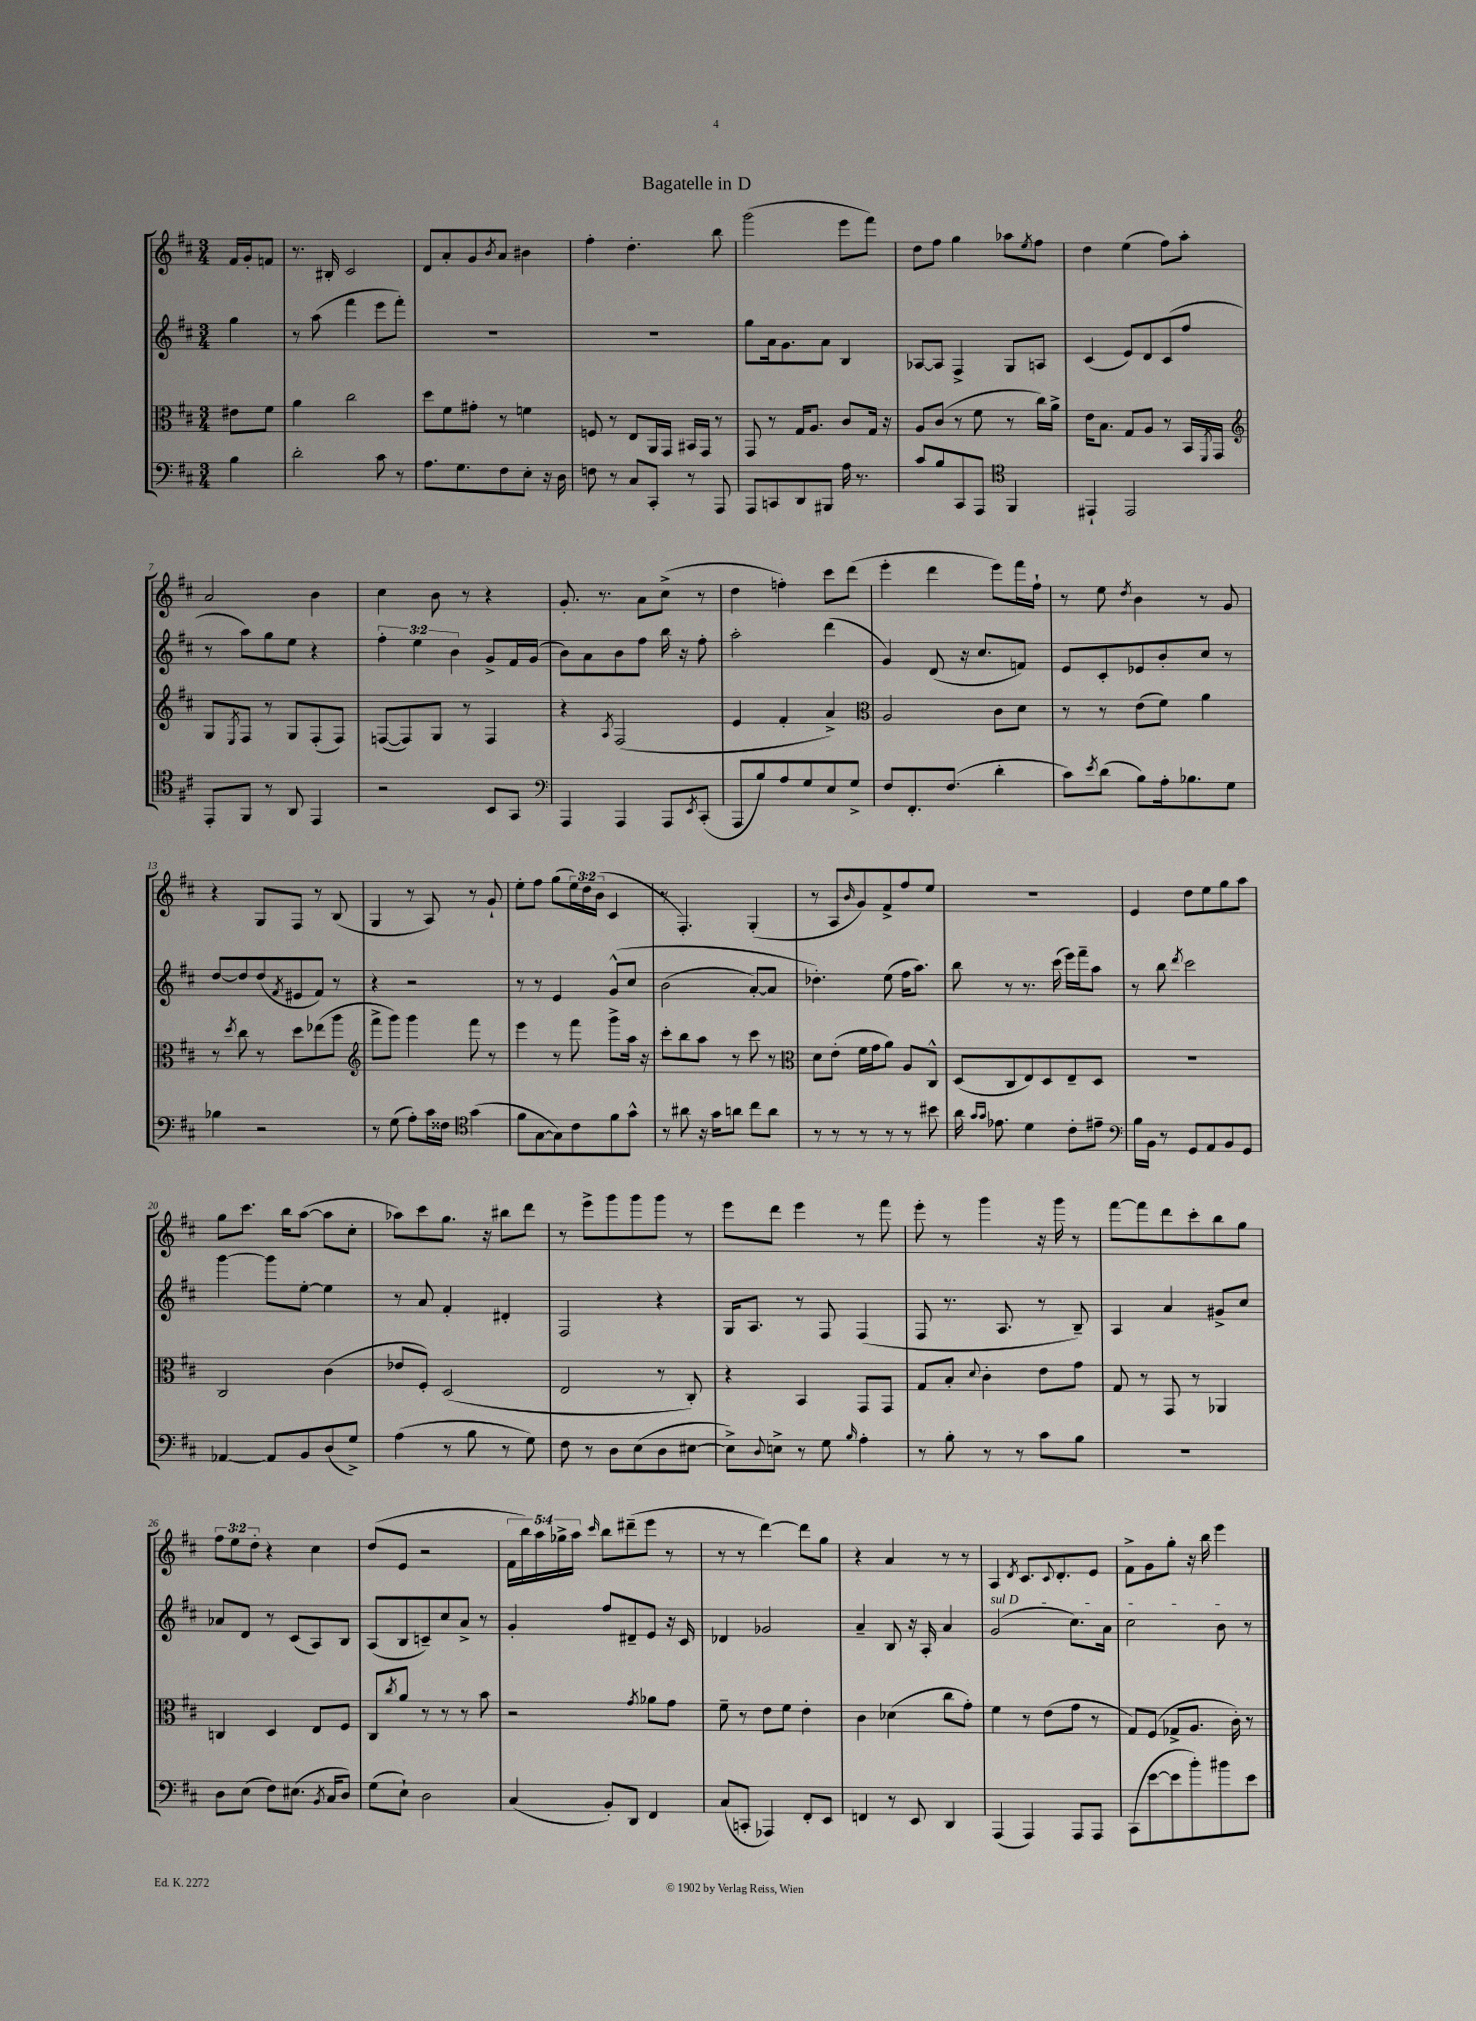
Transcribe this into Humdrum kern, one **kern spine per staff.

**kern	**kern	**kern	**kern
*part4	*part3	*part2	*part1
*staff4	*staff3	*staff2	*staff1
*clefF4	*clefC3	*clefG2	*clefG2
*k[f#c#]	*k[f#c#]	*k[f#c#]	*k[f#c#]
*M3/4	*M3/4	*M3/4	*M3/4
=	=	=	=
4B\	8e#X\L	4gg\	16f#/LL
.	.	.	16g'/J
.	8f#\J	.	8fn/J
=1	=1	=1	=1
2d'\	4a\	8r	8.r
.	.	(8aa\	.
.	.	.	16B#X'/
.	2cc#\	4fff#\	2c#/
8c#\	.	8eee\L	.
8r	.	8fff#'\J)	.
=2	=2	=2	=2
8.A\L	8dd\L	2.r	8d/L
.	8f#\	.	8a'/
8.G\	.	.	.
.	8g#X'\J	.	8g/
.	.	.	8qb/
8F#\	8r	.	8a/J
8E'\J	4fn\	.	4b#X\
16r	.	.	.
16D\	.	.	.
=3	=3	=3	=3
8Fn\	8Fn/	2.r	4ff#'\
8r	8r	.	.
8C#/L	8E/L	.	4.dd'\
8CC#'/J	16AA/L	.	.
.	16GG/JJ	.	.
8r	16BB#X/LL	.	.
.	16GG/JJ	.	.
8AAA/	8r	.	8bb\
=4	=4	=4	=4
8AAA/L	8GG/	8gg\L	(2ggg\
8CCn/	8r	16a\k	.
.	.	8.g\	.
8DD/	16G/KL	.	.
.	8.A/J	.	.
8BBB#X/J	.	8a\J	.
16A\	8c#/L	4B/	8eee\L
8.r	.	.	.
.	16G/Jk	.	8fff#\J)
.	16r	.	.
=5	=5	=5	=5
8c#/L	8A/L	[8A-X/L	8dd\L
8B/	(8c#/J	8A-/J]	8ff#\J
8CC#/	8r	4F#^/	4gg\
8AAA/J	8f#\	.	.
*clefC4	*	*	*
4FF#/	8r	8G/L	8aa-X\L
.	.	.	8qee/
.	16cc#\LL)	8An/J	8ff#\J
.	16a^\JJ	.	.
=6	=6	=6	=6
4EE#X`/	16e\KL	(4c#/	4dd\
.	8.B\J	.	.
2EE#/	8G/L	8e/L)	(4ee\
.	8A/J	8d/	.
.	8r	(8c#/	8ff#\L)
.	16BB/LL	8ff#/J	8aa'\J
.	8qFF#/	.	.
.	16GG/JJ	.	.
!!LO:LB:g=z
=7	=7	=7	=7
*	*clefG2	*	*
8EE'/L	8G/L	8r	2a/
.	8qE/	.	.
8FF#/J	8F#/J	8aa\L)	.
8r	8r	8gg\	.
8AA/	8G/L	8ee\J	.
4EE/	(8F#'/	4r	4b\
.	8F#/J)	.	.
=8	=8	=8	=8
2r	([8Fn/L	6ff#'\	4cc#\
.	8F/])	.	.
.	.	6ee\	.
.	8G/J	.	8b\
.	.	6b\	.
.	8r	.	8r
8BB/L	4F/	8g^/L	4r
8GG/J	.	16f#/L	.
.	.	(16g/JJ	.
=9	=9	=9	=9
*clefF4	*	*	*
4AAA/	4r	8b\L)	8.g'/
.	.	8a\	.
.	.	.	8.r
.	8qA/	.	.
4AAA/	(2F#/	8b\	.
.	.	8ff#\J	8a\L
8AAA/L	.	16bb\	(8cc#^\J
.	.	16r	.
8qEE/	.	.	.
(8CC#'/J	.	8ff#'\	8r
=10	=10	=10	=10
8AAA/L	4e/	2aa'\	4dd\
8B/)	.	.	.
8A/	4f#'/	.	4ffn'\)
8G/	.	.	.
8E/	4a^/)	(4ddd\	8ccc#\L
8G^/J	.	.	(8ddd\J
=11	=11	=11	=11
*	*clefC3	*	*
8F#/L	2A/	4g/)	4eee'\
8.FF#'/	.	.	.
.	.	(8d/	4ddd\
(8.F#/J	.	.	.
.	.	16r	.
.	.	8.cc#/L	.
4d'\	8c#\L	.	8eee\L)
.	8d\J	8fn/J)	16fff#\L
.	.	.	16ff#`\JJ
=12	=12	=12	=12
8c#\L)	8r	8e/L	8r
8qe/	.	.	.
(8d\J	8r	8c#'/	8ee\
.	.	.	8qdd/
8B\L)	(8e\L	8e-X/	4b\
16A'\k	8f#\J)	8b'/	.
8.B-X\	.	.	.
.	4a\	8cc#/J	8r
8G\J	.	8r	8g/
!!LO:LB:g=z
=13	=13	=13	=13
4B-X\	8r	[8dd/L	4r
.	8qdd/	.	.
.	8cc#\	8dd/]	.
2r	8r	(8dd/	8G/L
.	.	8qf#/	.
.	8dd\L	8e#X/	8F#/J
.	(8ee-X\	8f#/J)	8r
.	8aa\J	8r	(8B/
=14	=14	=14	=14
*	*clefG2	*	*
8r	8fff#^\L	4r	4G/
(8G\	8ggg\J)	.	.
8A'\L)	4ggg\	2r	8r
16c#\L	.	.	8A/)
16F##X\JJ	.	.	.
*clefC4	*	*	*
(4g\	8fff#\	.	8r
.	8r	.	8g`/
=15	=15	=15	=15
8f#\L	4eee\	8r	8ee'\L
[8G\	.	8r	8ff#\J
8G\])	8r	4e/	(8gg\L
8c#\	8fff#\	.	24ee\L)
.	.	.	24dd\
.	.	.	(24b\JJ
8f#\	8ggg^\L	(8g^^/L	4c#/
8g^^\J	16aa\Jk	8cc#/J	.
.	16r	.	.
=16	=16	=16	=16
8r	8ccc#'\L	(2b\	8r
8a#X\	8bb\	.	4.F#'/)
16r	8aa\J	.	.
16g\KL	.	.	.
8an\J	8r	.	.
8cc#\L	8ccc#\	[8a'/L)	(4G'/
8a\J	8r	8a/J]	.
=17	=17	=17	=17
*	*clefC3	*	*
8r	8d\L	4.dd-X'\)	8r
8r	(8e'\J	.	8A/L
.	.	.	16qqb/
8r	16f#\LL	.	8g/)
.	16g\J	.	.
8r	8a\J)	(8ee\	8f#^/
8r	8A/L	16ff#\KL	8ff#/
.	.	8.aa\J)	.
8b#X\	8C#^^/J	.	8ee/J
=18	=18	=18	=18
16a\	(8D/L	8bb\	2.r
16qqg/LL	.	.	.
16qqg/JJ	.	.	.
8.e-X\	.	.	.
.	8C#/	8r	.
4d\	8E/)	8.r	.
.	8D/	.	.
.	.	(16ccc#\	.
8c#'\L	8E~/	16eee\LL)	.
.	.	16fff#~\J	.
8e#X~\J	8D/J	8aa\J	.
=19	=19	=19	=19
*clefF4	*	*	*
16B\LL	2.r	8r	4e/
16BB\JJ	.	.	.
8r	.	8bb\	.
.	.	8qddd/	.
8GG/L	.	2ccc#\	8dd\L
8AA/	.	.	8ee\
8BB/	.	.	8gg\
8GG/J	.	.	8aa\J
!!LO:LB:g=z
=20	=20	=20	=20
[4AA-X/	2C#/	[4ggg\	8gg\L
.	.	.	8.ccc#\J
8AA-/L]	.	8ggg\L]	.
.	.	.	16bb\KL
8BB/	.	[8ee'\J	([8aa\J
(8D/	(4c#\	4ee\]	8aa\L]
8G^/J)	.	.	8cc#'\J
=21	=21	=21	=21
(4A\	8e-X/L	8r	8aa-X\L)
.	8F#'/J)	8a/	8ccc#\
8r	(2D/	4f#'/	8.gg\J
8B\	.	.	.
.	.	.	16r
8r	.	4d#X'/	8bb#X\L
8G\)	.	.	8ddd\J
=22	=22	=22	=22
8F#\	2E/	2F#/	8r
8r	.	.	8eee^\L
8D\L	.	.	8ggg\
(8E\	.	.	8ggg\
8D\	8r	4r	8ggg\J
[8E#X\J	8C#'/)	.	8r
=23	=23	=23	=23
8E#^\L])	4r	16G/KL	8eee\L
.	.	8.A/J	.
8qqD/	.	.	.
8En^\J	.	.	8ddd\J
8r	4BB/	8r	4eee\
8G\	.	8F#/	.
16qqB/	.	.	.
4A'\	8GG/L	(4F#/	8r
.	8GG/J	.	8fff#\
=24	=24	=24	=24
8r	8G/L	8F#/	8eee'\
8B'\	8B'/J	8.r	8r
.	8qqd/	.	.
8r	4c#'\	.	4ggg\
.	.	8.A/	.
8r	.	.	.
8c#\L	8e\L	8r	16r
.	.	.	16ggg\
8B\J	8g\J	8B~/)	8r
=25	=25	=25	=25
2.r	8G/	4A/	[8fff#\L
.	8r	.	8fff#\]
.	8GG/	4a/	8ddd\
.	8r	.	8ccc#'\
.	4AA-X/	8g#X^/L	8bb\
.	.	8cc#/J	8gg\J
!!LO:LB:g=z
=26	=26	=26	=26
8D\L	4Cn/	8a-X/L	12ff#\L
.	.	.	12ee\
(8E\J	.	8d/J	.
.	.	.	12dd'\J
8F#\L)	4D/	8r	4r
(8.E#X\J	.	(8c#/L	.
.	8E/L	8A/)	4cc#\
8qBB/	.	.	.
16C#/KL	.	.	.
8D/J)	8F#/J	8B/J	.
=27	=27	=27	=27
(8G\L	8C#/L	(8A/L	(8dd/L
.	8qcc#/	.	.
8E`\J)	8a/J	8B/	8e/J
2D\	8r	8cn~/)	2r
.	8r	8cc#/	.
.	8r	8a^/J	.
.	8b\	8r	.
=28	=28	=28	=28
(4C#/	2r	4g'/	20f#\LL
.	.	.	20bb\)
.	.	.	20aa\
.	.	.	20gg-X^\
.	.	.	20aa\JJ
.	.	.	16qqccc#/
8BB'/L)	.	8ff#/L	8bb\L
8DD/J	.	8d#X~/	(8ddd#X~\
.	8qg/	.	.
4FF#/	8a-X\L	8e/J	8eee\J
.	8g\J	16r	8r
.	.	16c#/	.
=29	=29	=29	=29
(8C#/L	8f#~\	4d-X/	8r
8CCn'/J	8r	.	8r
4AAA-X/)	8e\L	2g-X/	[4ddd\)
.	8f#\J	.	.
8FF#'/L	4e'\	.	8ddd\L]
8EE/J	.	.	8gg\J
=30	=30	=30	=30
4FFn/	4c#\	4a~/	4r
8r	(4d-X\	8B/	4a/
8EE/	.	16r	.
.	.	16A'/	.
4DD/	8cc#\L	4a/	8r
.	8g'\J)	.	8r
=31	=31	=31	=31
!	!	!LO:TX:a:i:t=sul D	!
(4AAA/	4f#\	(2g/	4A/
.	.	.	8qd/
4AAA/)	8r	.	8.c#/L
.	(8e\L	.	.
.	.	.	8qqc#/
.	.	.	8.d'/
8AAA/L	8g\J	8.cc#\L)	.
8AAA/J	8r	.	8e/J
.	.	16a\Jk	.
=32	=32	=32	=32
(8CC#\L	8G/L)	2cc#\	8f#^\L
[8e\	(8F#/J	.	8g\
8e\]	8G-X^/L	.	8gg'\J
8b'\)	8.A/J	.	16r
.	.	.	16bb\
8b#X\	.	8b\	4eee\
.	16c#'\)	.	.
8e\J	8r	8r	.
==	==	==	==
*-	*-	*-	*-
